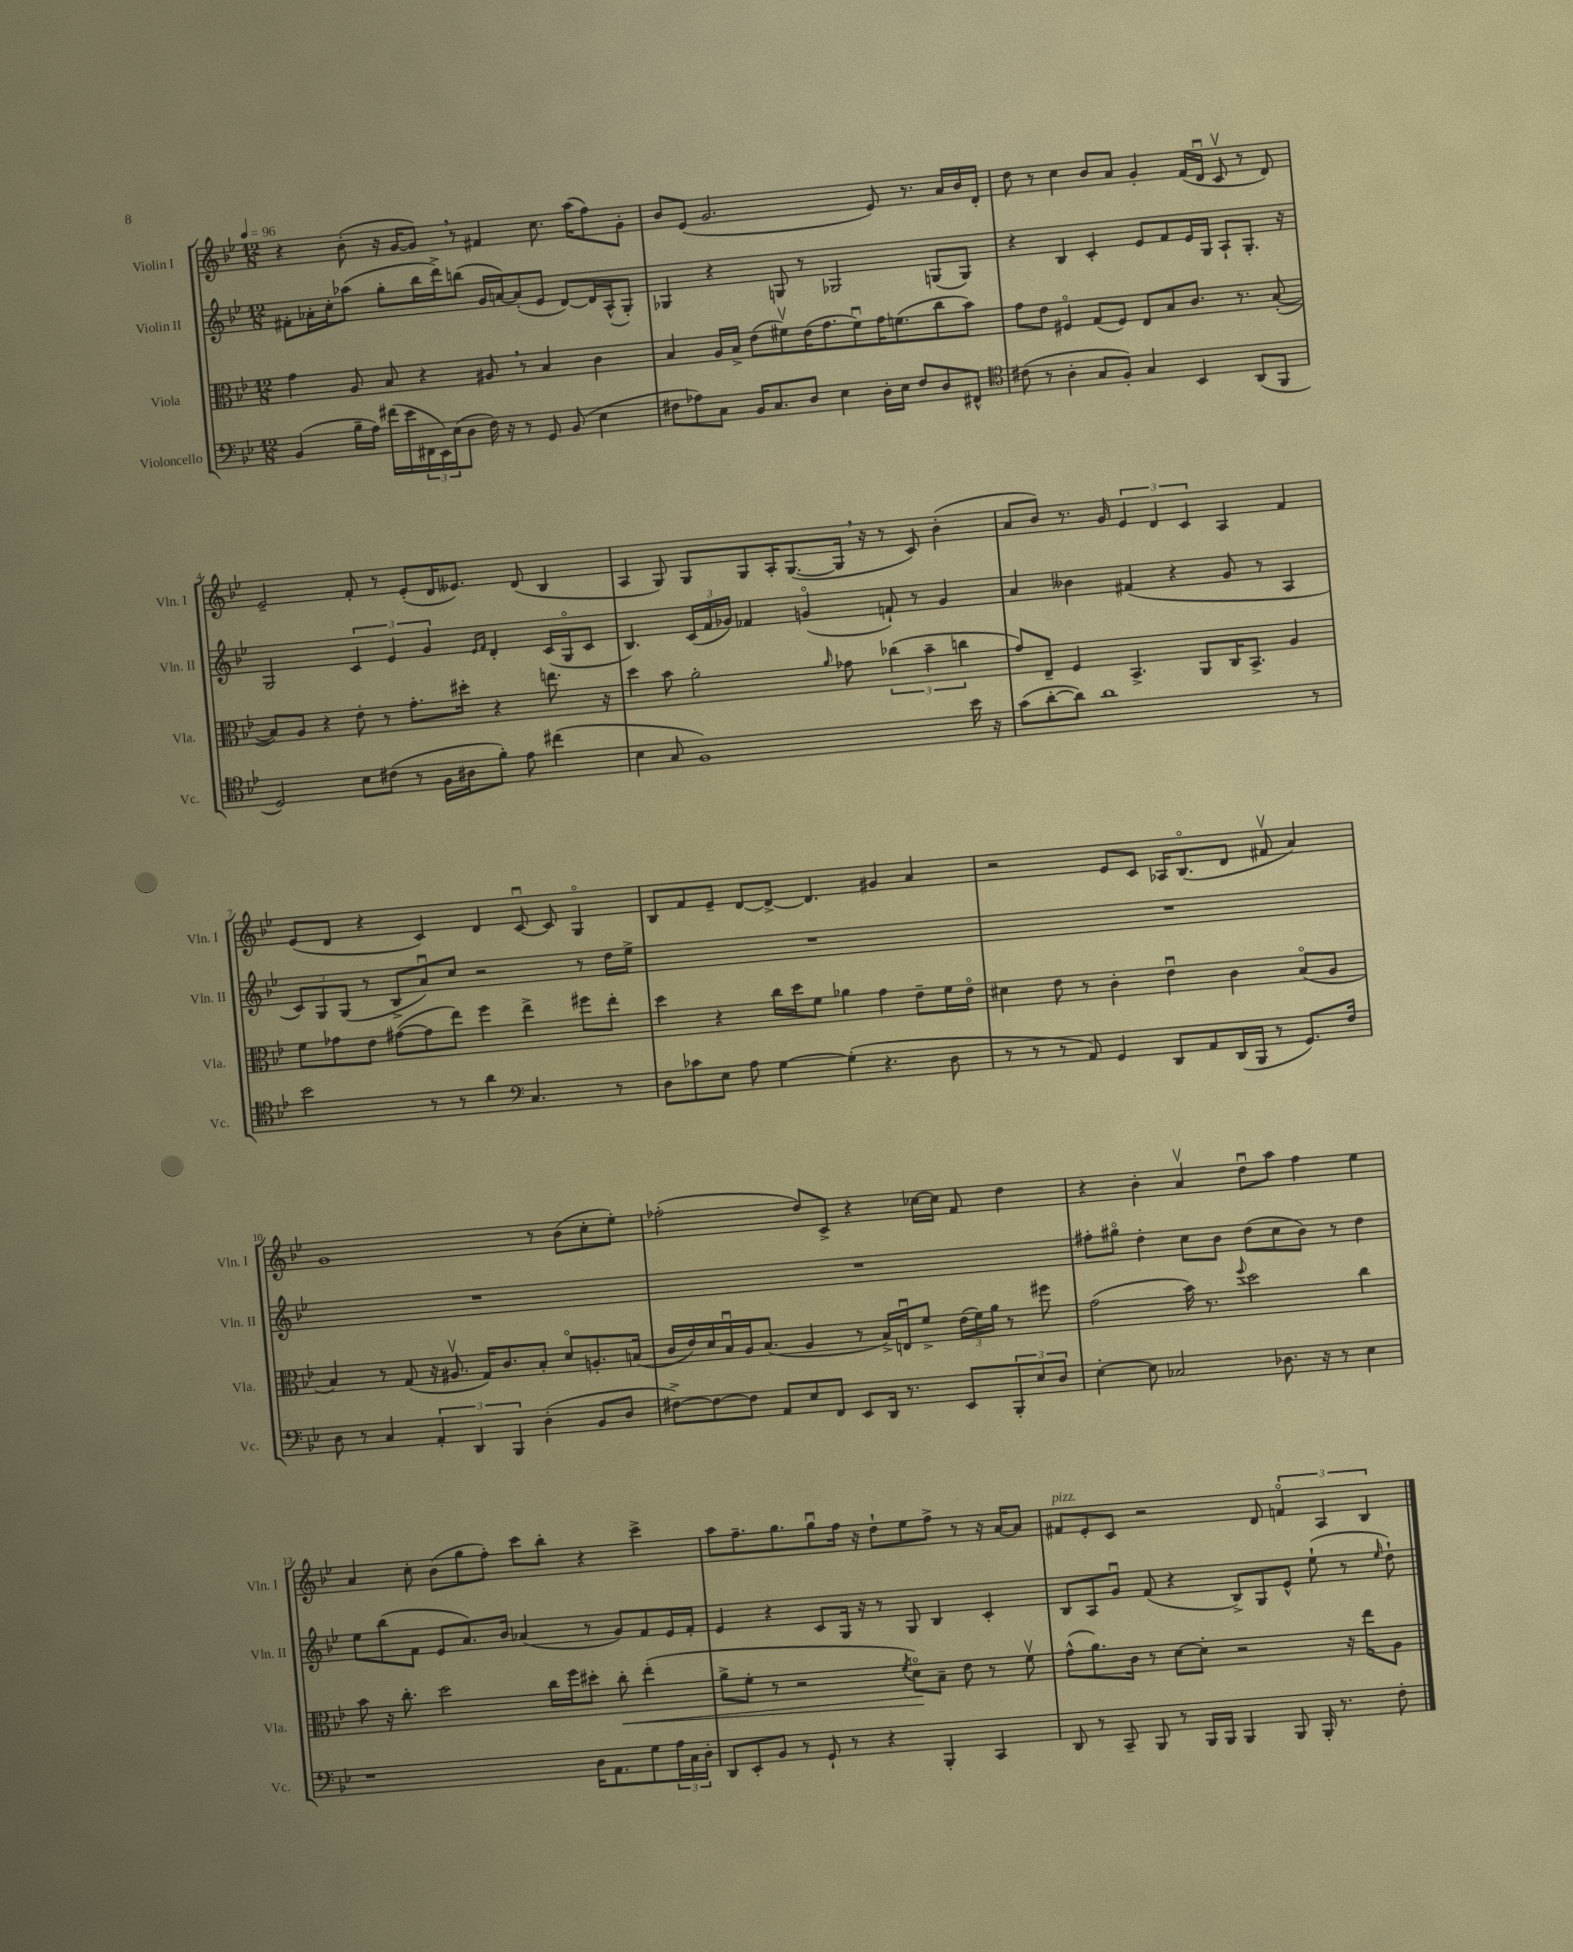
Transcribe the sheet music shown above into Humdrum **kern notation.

**kern	**kern	**dynam	**kern	**kern
*part4	*part3	*part3	*part2	*part1
*staff4	*staff3	*staff3	*staff2	*staff1
*I"Violoncello	*I"Viola	*	*I"Violin II	*I"Violin I
*I'Vc.	*I'Vla.	*	*I'Vln. II	*I'Vln. I
*clefF4	*clefC3	*	*clefG2	*clefG2
*k[b-e-]	*k[b-e-]	*	*k[b-e-]	*k[b-e-]
*M12/8	*M12/8	*	*M12/8	*M12/8
*MM96	*MM96	*	*MM96	*MM96
=1	=1	=1	=1	=1
(4BB-/	4g\	.	8f#X'\L	4r
.	.	.	16a-X'\L	.
.	.	.	16cc'\J	.
16B-~\LL	8A/	.	(8aa-X\J	(8b-'\
16A\JJ)	.	.	.	.
(16f#X\LL	8B-/	.	8gg'\L	16r
16e-\	.	.	.	[16g/KL
24FF#X\	4r	.	16bb-\L	8g,/J])
24EE-\)	.	.	.	.
.	.	.	16ddd^\J)	.
(24E-\J	.	.	.	.
8D\J	.	.	(8bbn\J	8r
16F\)	8A#X,/	.	16g/LL	4f#X/
16r	.	.	[16an/J)	.
8r	8r	.	(8a'/]	.
8GG/	4B-/	.	8e-/J	8.cc\
(8BB-/	.	.	[8d/L)	.
.	.	.	.	(16aa\KL
4E-\	4c\	.	16d/L]	8ff\)
.	.	.	(16A^^/J	.
.	.	.	8G'/J)	8g'\J
=2	=2	=2	=2	=2
8F#X\L	4B-/	.	4G-X/	8b-/L
8A-X\)	.	.	.	(8e-/J
8C\J	16A/LL	.	4r	2.g/
.	16B-^/JJ	.	.	.
16BB-/KL	(8e-\L	.	.	.
8.C/	.	.	.	.
.	8f#Xv\)	.	8Gn/	.
8D/J	(16e-\K	.	8r	.
.	8.g\	.	.	.
4E-\	.	.	2G-X/	.
.	8f#u\)	.	.	.
16D'\LL	16g\K	.	.	8e-/)
16E-\JJ	(8.fn\	.	.	.
8F#/L	.	.	.	8.r
8D/	8cc\	.	(8Gn/L	.
.	.	.	.	16a/LL
8FF#X^^/J	8b-\J)	.	8G/J)	16b-/
.	.	.	.	16d'/JJ
=3	=3	=3	=3	=3
*clefC4	*	*	*	*
(8c#X\	8g\L	.	4r	8dd\
8r	8e-\J	.	.	8r
4A'\	4F#X/	.	4B-/	4cc\
8G/L	(8G/L	.	4c'/	8b-/L
8F'/J)	8F#/J)	.	.	8a/J
4G/	8E-/L	.	8e-/L	4g'/
.	8B-/	.	8f/	.
4BB-/	8.c/J	.	16e-/L	(16f/LL
.	.	.	16G/JJ	16du/JJ
.	.	.	8A`/L	8cv/
.	8.r	.	.	.
(8AA/L	.	.	8.G'/J	8r
8FF/J	([8B-'/	.	.	8d/)
.	.	.	16r	.
!!LO:LB:g=z
=4	=4	=4	=4	=4
2D/)	8B-/L])	.	2G/	2e-~/
.	8A/J	.	.	.
.	4r	.	.	.
8B-\L	8e-'\	.	6c/	8f'/
(8c#X\J	8r	.	.	8r
.	.	.	6e-/	.
8r	8.g'\L	.	.	(8e-'/L
.	.	.	6g/	.
16F\LL	.	.	.	16d/K
16A#X\J	16dd#X'\Jk	.	.	8.e--X/J)
.	.	.	16qqe-/LL	.
.	.	.	16qqf/JJ	.
8f'\J)	4r	.	4d'/	.
8e-\	.	.	.	(8d/
(4cc#X\	8.een\	.	(16c/LL	4B-/
.	.	.	16G/J	.
.	.	.	8c/J	.
.	16r	.	.	.
=5	=5	=5	=5	=5
4B-\	4dd\	.	4.B-/)	4A/
8G/	8b-\	.	.	8G/)
1F)	2a'\	.	(24c/LL	8G/L
.	.	.	24f/	.
.	.	.	24g-X/JJ)	.
.	.	.	4f-X/	8G/
.	.	.	.	16A'/K
.	.	.	.	([8.G/
.	.	.	(4gn/	.
.	16qqa/	.	.	.
.	8g-X\	.	.	16G,/Jk]
.	.	.	.	16r
.	(6cc-X\	.	8fn`/)	8r
.	.	.	8r	8c/)
.	6b-~\	.	.	.
.	.	.	4g/	(4b-'\
.	6ccn\	.	.	.
16b-\	.	.	.	.
16r	.	.	.	.
=6	=6	=6	=6	=6
(8g\L	8g/L)	.	4a/	8a/L
[8a'\	8E-~/J	.	.	8b-/J)
8a\J])	4F/	.	4b--X\	8.r
1a	.	.	.	.
.	.	.	.	16g/
.	4.BB-^/	.	(4f#X/	6e-/
.	.	.	.	6d/
.	.	.	4r	.
.	.	.	.	6c/
.	8AA/L	.	.	.
.	16C/K	.	8g/	4A/
.	8.BB-^/J	.	.	.
.	.	.	8r	.
.	4A/	.	4A/	4f/
8r	.	.	.	.
!!LO:LB:g=z
=7	=7	=7	=7	=7
2b-\	8f\L	.	12c/L)	(8e-/L
.	.	.	12G/	.
.	8g-X\	.	.	8d/J
.	.	.	(12G/J	.
.	8e-\J	.	8r	4r
.	([8g#X\L	.	8B-^/L	.
8r	8g#\]	.	8au/)	4c/)
8r	8ee-\J)	.	8cc/J	.
4a\	4ff\	.	2r	4d/
*clefF4	*	*	*	*
4.C/	4ee-^\	.	.	[8cu/
.	.	.	.	8c/]
.	8ff#X\L	.	8r	4G/
8r	8ee-'\J	.	16dd\LL	.
.	.	.	16ee-^\JJ	.
=8	=8	=8	=8	=8
8D\L	4dd\	.	1.r	8B-/L
8c-X\	.	.	.	8f/
8E-\J	4r	.	.	8e-~/J
8A\	.	.	.	[8d/L
[4G\	16cc\LL	.	.	8d^/J_
.	16dd\J	.	.	.
.	8f\J	.	.	4.d/]
(4G'\]	4a-X\	.	.	.
4.r	4g\	.	.	4g#X/
.	8e-~\L	.	.	4a/
8D\	16f\L	.	.	.
.	16e-\JJ	.	.	.
=9	=9	=9	=9	=9
8r	4d#X\	.	1.r	2r
8r	.	.	.	.
8r	8e-\	.	.	.
8AA/)	8r	.	.	.
4GG/	4c'\	.	.	8e-/L
.	.	.	.	8c/J
8DD/L	4e-u\	.	.	16A-X/KL
.	.	.	.	(8.B-/
8AA/	.	.	.	.
(16DD/L	4c\	.	.	8d/J
16BBB-/JJ	.	.	.	.
8r	.	.	.	8f#Xv/
8.GG/L)	(8B-/L	.	.	4a/)
.	8A/J	.	.	.
16F/Jk	.	.	.	.
!!LO:LB:g=z
=10	=10	=10	=10	=10
8D\	4B-/)	.	1.r	1g
8r	.	.	.	.
4C/	8r	.	.	.
.	(8G/	.	.	.
6AA'/	16r	.	.	.
.	8.A#Xv/	.	.	.
6DD/	.	.	.	.
.	16G/KL)	.	.	.
.	8.c/	.	.	.
6BBB-/	.	.	.	.
(4D'\	8B-'/J	.	.	8r
.	8d/L	.	.	(8b-\L
8BB-/L	8.An'/	.	.	8cc'\
8D/J	.	.	.	8ee-'\J)
.	(16Bn/Jk	.	.	.
=11	=11	=11	=11	=11
[8F#X^\L)	16c/LL	.	1.r	(2ff-X'\
.	16e-/)	.	.	.
8F#\_	16d/	.	.	.
.	16B-u/	.	.	.
8F#\J]	16A/J	.	.	.
.	(8.B-/J	.	.	.
8AA/L	.	.	.	.
8E-/	4A/	.	.	8dd/L)
8FF/J	.	.	.	8c^/J
8EE-/L	8r	.	.	4r
16DD/Jk	16B-^/LL)	.	.	.
8.r	16Enu/J	.	.	.
.	8f^/J	.	.	[16cc-X\LL
.	.	.	.	16cc-\JJ]
8EE-/L	(24e-\LL	.	.	8f/
.	24f\)	.	.	.
.	24a\JJ	.	.	.
12BBB-'/	8r	.	.	4dd\
12E-/	.	.	.	.
.	8ff#X\	.	.	.
12D/J	.	.	.	.
=12	=12	=12	=12	=12
[4E-'\	(2g\	.	8ff#X'\L	4r
.	.	.	8gg#X\J	.
8E-\]	.	.	4dd'\	4b-'\
2C-X/	.	.	.	.
.	16b-\)	.	8cc\L	4av/
.	8.r	.	.	.
.	.	.	8b-\J	.
.	8qqff/	.	.	.
.	2dd\	.	(8dd\L	8ddu\L
8.D-X\	.	.	8cc\	8aa\J
.	.	.	8b-\J)	4ff\
16r	.	.	.	.
8r	.	.	8r	.
4E-\	4cc\	.	4dd\	4ee-\
!!LO:LB:g=z
=13	=13	=13	=13	=13
1r	8b-\	.	8ee-\L	4a/
.	16r	.	(8bb-\	.
.	8.cc'\	.	.	.
.	.	.	8f\J	8cc'\
.	2dd\	.	8e-/L	(8b-\L
.	.	.	8.a/)	8gg\
.	.	.	.	8ff'\J)
.	.	.	16b-/Jk	.
.	.	.	(4a-X/	8ccc\L
.	16cc\LL	.	.	8bb-'\J
.	16ff\J	.	.	.
16D\KL	8dd#X'\J	.	8r	4r
8.AA\	.	.	.	.
!	!	!LO:HP:b	!	!
.	8cc'\	<	8g/L)	.
8G\	(4ee-'\	.	8f/	4ccc^\
24A\L	.	.	16e-/L	.
24C\	.	.	.	.
.	.	.	16f'/JJ	.
24D'\JJ	.	.	.	.
=14	=14	=14	=14	=14
8DD/L	8a^\L	.	4e-/	8aa\L
8EE-'/	8f'\J	.	.	8.ff~\
8BB-/J	8r	.	4r	.
.	.	.	.	8.gg\
8r	2r	.	.	.
8GG`/	.	.	8c/L	8ggu\
8r	.	.	16G/Jk	16ff\Jk
.	.	.	16r	16r
4r	.	.	8r	8dd`\L
.	8qf/	.	.	.
.	8d\L)	.	8G/	8ee-\
4BBB-'/	8B-~\J	[	4B-/	8ff^\J
.	8e-\	.	.	8r
4CC/	8r	.	4c'/	16r
.	.	.	.	[16a/KL
.	8fv\	.	.	8a/J]
=15	=15	=15	=15	=15
!	!	!	!	!LO:TX:a:i:t=pizz.
8DD/	(8g^^\L	.	8B-/L	8f#X/L
8r	8.a\)	.	8A/	8e-'/
8CC~/	.	.	8gu/J	8c/J
.	16c\Jk	.	.	.
8BBB-/	8r	.	(8f/	2r
8r	[8d\L	.	4r	.
16BBB-/LL	8d'\J]	.	.	.
16BBB-/JJ	.	.	.	.
4BBB-/	2r	.	8B-^/L)	.
.	.	.	8G/	8d/
8BBB-/	.	.	8e-^^/J	6fn/
16BBB-'/	.	.	(8ee-`\	.
.	.	.	.	6A/
8.r	.	.	.	.
.	16r	.	8r	.
.	16ee-\KL	.	.	.
.	.	.	.	6B-/
.	.	.	16qqee-/	.
8F'\	8A\J	.	8dd`\)	.
==	==	==	==	==
*-	*-	*-	*-	*-
